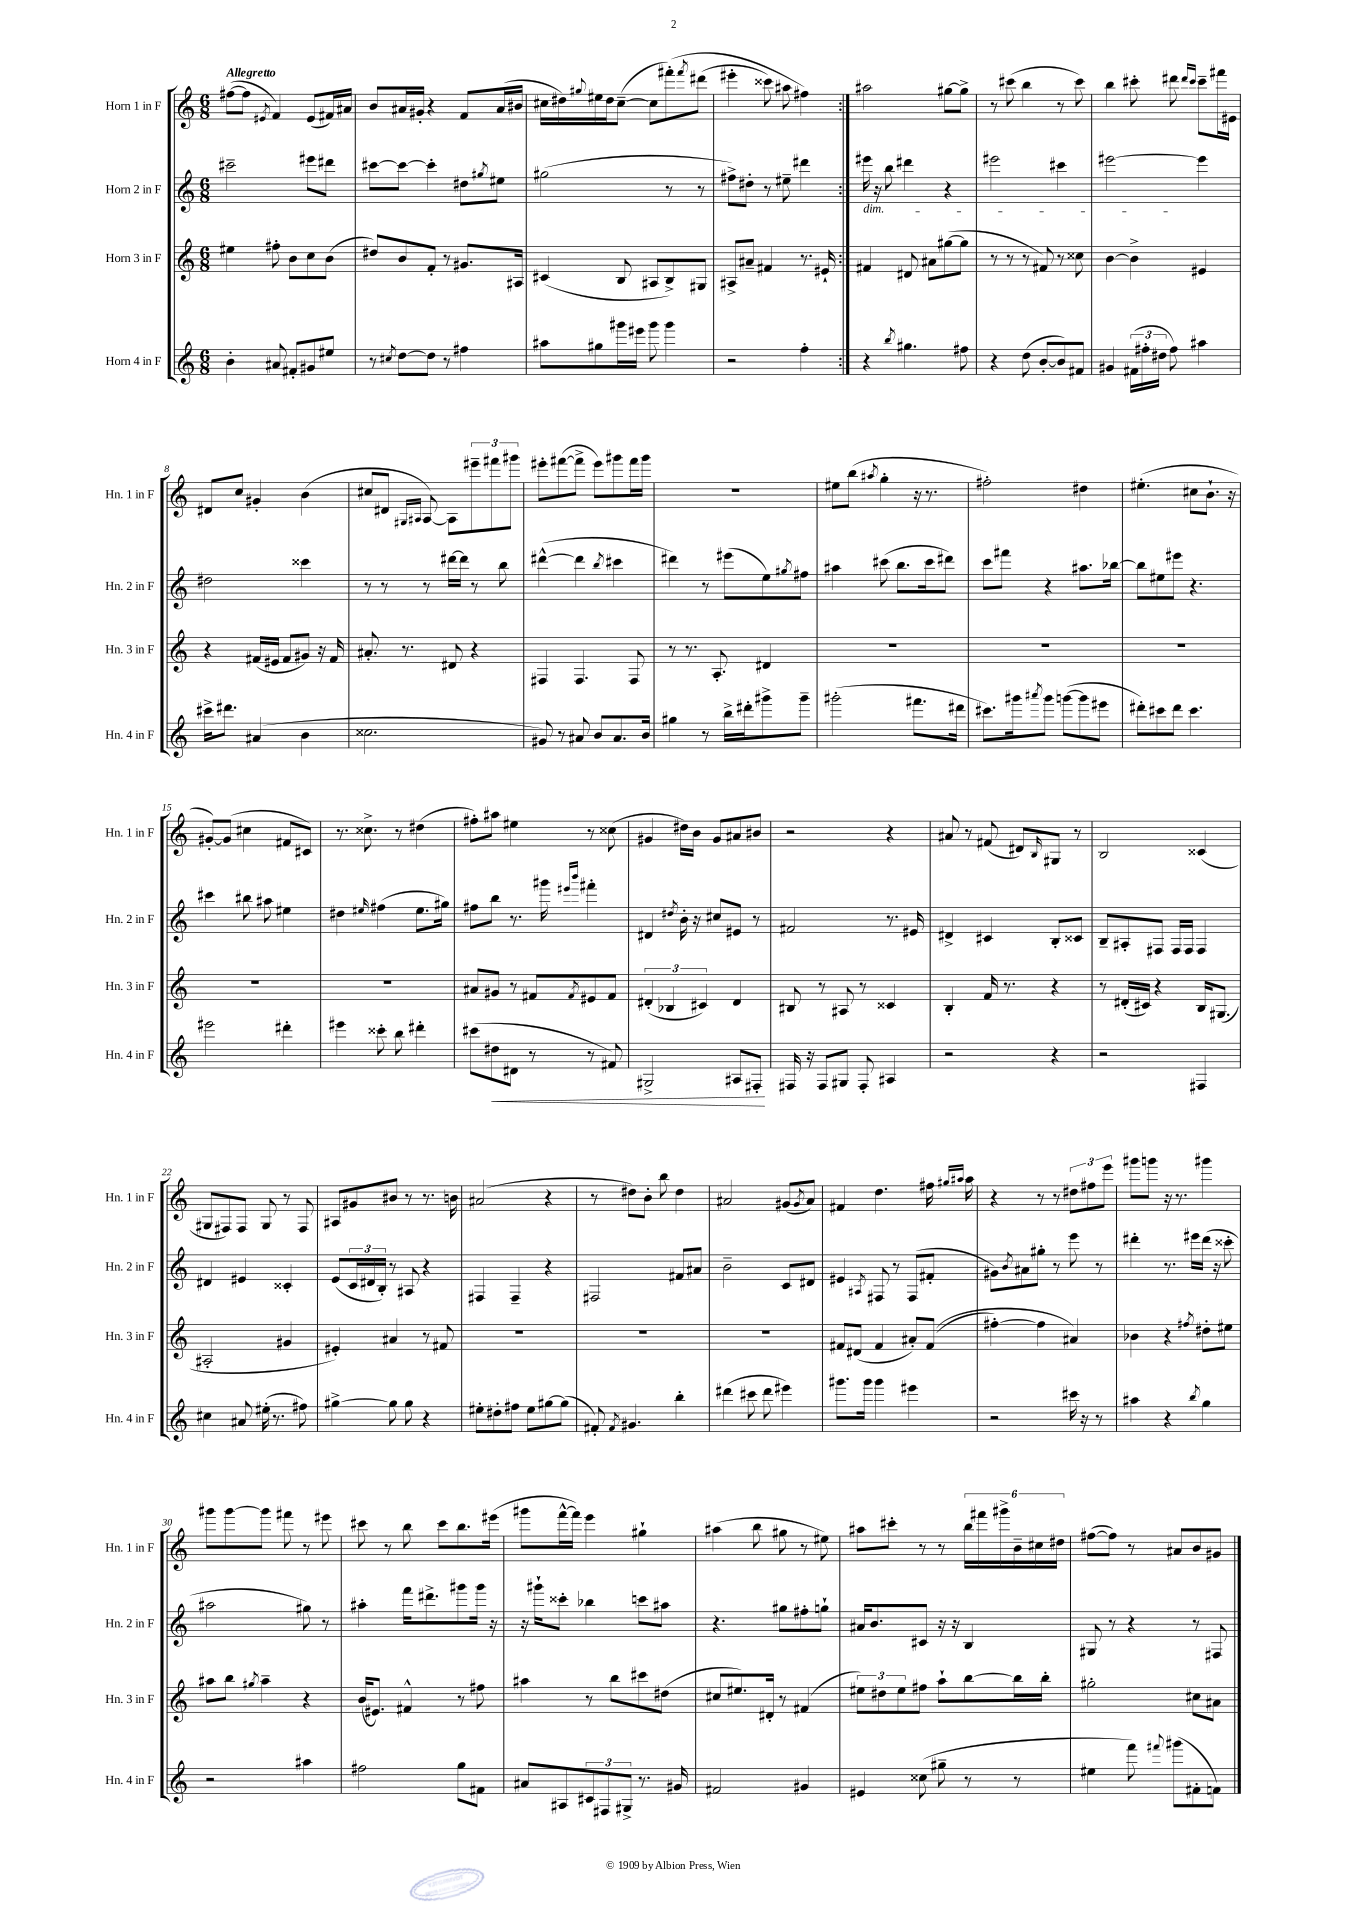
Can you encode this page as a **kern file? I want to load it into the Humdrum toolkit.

**kern	**kern	**kern	**kern
*staff4	*staff3	*staff2	*staff1
*clefG2	*clefG2	*clefG2	*clefG2
*k[]	*k[]	*k[]	*k[]
*M6/8	*M6/8	*M6/8	*M6/8
4b'\	4ee#\	2ccc#~\	([8ff#\L
.	.	.	8ff#\]J
.	.	.	8qe#/
8a#/	8ff#'\	.	4f/)
8f#'/L	8b\L	.	.
8g#/	8cc\	8eee#\L	(8e#/L
8ee#/J	(8b\J	8ddd#\J	16f#/L)
.	.	.	16a#/JJ
=	=	=	=
8r	8dd#/L)	[8ccc#\L	8b/L
8qcc#/	.	.	.
[8dd\L	8b/	8ccc#\_J	16a#/L
.	.	.	16g#'/JJ
8dd\]J	8f'/J	4ccc#'\]	4r
8r	8r	.	.
4ff#\	8.g#/L	8dd#\L	8f/L
.	.	8qgg#/	.
.	.	8ee#\J	(16a#/L
.	16A#/Jk	.	16b#/JJ
=	=	=	=
8aa#\L	(4c#/	(2gg#\	16cc#\LL
.	.	.	16dd#\)
.	.	.	8qqgg#/
8gg#\	.	.	16ee#\
.	.	.	16dd#\J
16ggg#\L	8B/	.	([8cc#~\J
16eee#\JJ	.	.	.
8ggg#\	8A#/L	.	8cc#\]L
4ggg#\	8B^/)	8r	&(8fff#'\)
.	.	.	8qfff#/
.	8G#/J	8r	(8ddd#\J
=	=	=	=
2r	8A#^/L	8ff#^\L)	4eee#'\
.	8a#~/J	8dd#'\J	.
.	4f#/	8r	8ccc##\)
.	.	8ee#~\	8aa#\
4ff'\	8.r	4ddd#\	4ff#\&)
.	16e#`/	.	.
=:|!	=:|!	=:|!	=:|!
4r	4f#/	16eee#\	2aa#\
.	.	16r	.
.	.	8bb\	.
8qbb/	.	.	.
4.gg#\	8d#/	4ddd#\	.
.	8a#\L	.	.
.	([8gg#\	4r	[8gg#\L
8ff#\	8gg#\]J	.	8gg#^\]J
=	=	=	=
4r	8r	2eee#\	8r
.	8r	.	(8ccc#\
(8dd\	8r	.	4bb\
[8b'/L	8f#/)	.	.
8b/])	8r	4ccc#\	8r
8f#/J	8cc##\	.	8ccc#\)
=	=	=	=
4g#/	[4b\	[2eee#\	4bb\
(24f#\LL	4b^\]	.	8ccc#'\
24ff#'\	.	.	.
24dd#\JJ	.	.	.
8ff#\)	.	.	8ddd#\
.	.	.	16qqddd#/LL
.	.	.	16qqccc#/JJ
4aa#\	4e#/	4eee#\]	8ccc#~\L
.	.	.	16fff#\L
.	.	.	16e#\JJ
=	=	=	=
16ccc#^\LK	4r	2dd#\	8d#/L
8.ddd#\J	.	.	.
.	.	.	8cc/J
(4a#/	(16f#/LL	.	4g#'/
.	16e#/JJ	.	.
.	8f#/L	.	.
4b\	8g#/J)	4ccc##\	(4b\
.	16r	.	.
.	16f#/	.	.
=	=	=	=
2.cc##\	8.a#'/	8r	8cc#/L
.	.	8r	8d#/J
.	8.r	.	.
.	.	.	16qqG#/LL
.	.	.	16qqA#/JJ
.	.	8r	[8A#/)
.	8d#/	[16ddd#\LL	8A#\]L
.	.	16ddd#\]JJ	.
.	4r	8r	12eee#~\
.	.	.	12fff#\
.	.	8bb\	.
.	.	.	12ggg#\J
=	=	=	=
8g#/)	4F#/	([4ddd#^^\	8eee#'\L
8r	.	.	([8fff#\
8a#/	4.F#/	4ddd#\]	8fff#^\]J
8b/L	.	.	8eee#\L)
.	.	8qbb/	.
8.a#/	.	4ccc#\	8ggg#\
.	8F#/	.	16fff#\L
16b/Jk	.	.	16ggg#\JJ
=	=	=	=
4gg#\	8r	4ddd#\)	2.r
.	8.r	.	.
8r	.	8r	.
.	8.A'/	.	.
16bb^\LL	.	(8eee#\L	.
16ddd#'\J	.	.	.
8ggg#^\	4d#/	8ee\)	.
.	.	8qgg#/	.
8ggg#~\J	.	8ff#\J	.
=	=	=	=
(2ggg#'\	2.r	4aa#\	8ee#\L
.	.	.	(8bb\J
.	.	.	8qaa#/
.	.	(8ccc#\	4gg'\
.	.	8.bb\L	.
8.fff#\L	.	.	16r
.	.	16ccc#\k	8.r
.	.	8ddd#\J)	.
16ddd#\Jk	.	.	.
=	=	=	=
8.ccc#\L)	2.r	8ccc\L	2ff#'\)
.	.	8fff#\J	.
16ggg#\k	.	.	.
8qaaa#/	.	.	.
8ggg#\J	.	4r	.
([8ggg\L	.	.	.
8ggg\]	.	8.aa#\L	4dd#\
8eee#\J	.	.	.
.	.	[16bb-\Jk	.
=	=	=	=
8ddd#'\L)	2.r	8bb-\]L	(4.ee#'\
8ccc#\	.	8ee#\	.
8ddd#\J	.	8eee#\J	.
4.ccc#\	.	4.r	8cc#\L
.	.	.	8.b`\J
.	.	.	16r
=	=	=	=
2eee#\	2.r	4ccc#\	[8g#'/L)
.	.	.	(8g#/]J
.	.	8bb#\	4cc#\
.	.	8aa#\	.
4ddd#'\	.	4ee#\	8f#/L
.	.	.	8c#/J)
=	=	=	=
4eee#\	2.r	4dd#\	8.r
.	.	.	8.cc##^\
.	.	16qqee#/	.
8ccc##'\	.	(4ff#\	.
8bb\	.	.	8r
4ddd#'\	.	8.ee#\L	(4dd#\
.	.	16gg#\Jk)	.
=	=	=	=
(8ccc#\L	8a#/L	8ff#\L	8ff#'\L)
8dd#\	8g#/J	8bb\J	8aa#\J
8d#\J	8r	8.r	4ee#\
8r	8f#/L	.	.
.	.	16ggg#\	.
.	.	16qqeee#/LL	.
.	8qf#/	16qqbbb/JJ	.
8r	8e#/	4fff#'\	8r
8f#/)	8f#/J	.	(8cc##\
=	=	=	=
2G#^/	(6d#'/	4d#/	4g#/
.	6B-/	.	.
.	.	8qdd#/	.
.	.	16b'\	16dd#\LL)
.	.	16r	16b\JJ
.	6c#/)	.	.
.	.	8cc#/L	8g#/L
8A#/L	4d#/	8e#/J	8a#/
8F#'/J	.	8r	8b#/J
=	=	=	=
16F#/	8B#/	2f#/	2r
16r	.	.	.
8F#/L	8r	.	.
8G#/J	8A#/	.	.
8F#'/	8r	.	.
4A#/	4c##/	8.r	4r
.	.	16e#/	.
=	=	=	=
2r	4B'/	4d#^/	8a#/
.	.	.	8r
.	16f/	4c#/	(8f#/
.	8.r	.	.
.	.	.	8d#/L)
.	.	.	16qqB/
4r	4r	8B'/L	8G#/J
.	.	8c##/J	8r
=	=	=	=
2r	8r	8B~/L	2B/
.	(16d#'/LL	8A#'/	.
.	16c#/JJ)	.	.
.	4r	8F#/J	.
.	.	16F#/LL	.
.	.	16F#/JJ	.
4F#/	16B/LK	4F#/	(4c##/
.	(8.G#/J	.	.
=	=	=	=
4cc#\	2A#'/	4d#/	8G#/L
.	.	.	8F#/)
8a#/	.	4e#/	8F#/J
(16ee#'\	.	.	8G#/
8.r	.	.	.
.	4g#/	4c##'/	8r
8ff#\)	.	.	8F#/
=	=	=	=
[4gg#^\	4e#'/)	(8e/L	8A#/L
.	.	24c/L	8g#/
.	.	24d#/	.
.	.	24B'/JJ)	.
8gg#\]	4a#/	8r	8b#/J
8gg#\	.	8A#/	8r
4r	8r	4r	8.r
.	8f#/	.	.
.	.	.	16b\
=	=	=	=
8ee#'\L	2.r	4F#/	(2a#/
8dd#'\	.	.	.
8ff#\J	.	4F#~/	.
8ee#\L	.	.	.
[8gg#\	.	4r	4r
(8gg#\]J	.	.	.
=	=	=	=
8f#'/)	2.r	2F#/	8r
8qf#/	.	.	.
4.g#/	.	.	8dd#\L)
.	.	.	8b'\J
.	.	.	8bb\
4bb'\	.	8f#/L	4dd#\
.	.	8a#/J	.
=	=	=	=
(4ddd#\	2.r	2b~\	2a#/
8ccc#\	.	.	.
8ddd#\	.	.	.
4eee#\)	.	8c/L	(8g#/L
.	.	.	8qg#/
.	.	8d#/J	8a#/J)
=	=	=	=
8.ggg#\L	8f#/L	4e#/	4f#/
.	(8d#/J	.	.
16ggg#\Jk	.	.	.
.	.	8qA#/	.
4ggg#\	4f#/	8F#/	4.dd\
.	.	8r	.
4eee#\	8a#'/L)	(8F#/L	.
.	&((8f#/J	8f#'/J	16ff#\
.	.	.	16qqgg#/LL
.	.	.	16qqaa#/JJ
.	.	.	16aa#\
=	=	=	=
2r	[4ff#'\)	8g#\L)	4r
.	.	8qb/	.
.	.	8a#\	.
.	4ff#\]	8gg#'\J	8r
.	.	8r	8r
16ccc#\	4a#/&)	8eee\	12dd#\L
16r	.	.	.
.	.	.	12ff#\
8r	.	8r	.
.	.	.	12eee\J
=	=	=	=
4aa#\	4b-\	4ddd#'\	8ggg#\L
.	.	.	8ggg\J
4r	4r	8.r	16r
.	.	.	8.r
.	.	16eee#\LL	.
8qbb/	8qff#/	.	.
4gg\	8dd#'\L	(16ddd#\JJ	4ggg#\
.	.	16r	.
.	8ee#\J	8ccc##'\	.
=	=	=	=
2r	8aa#\L	2aa#\	8ggg#\L
.	8bb\J	.	[8ggg#\
.	8qgg#/	.	.
.	4aa#~\	.	8ggg#\]J
.	.	.	8fff#\
4aa#\	4r	8gg#\)	8r
.	.	8r	8eee#\
=	=	=	=
2ff#\	(16b/LK	4aa#'\	8ccc#\
.	8.e#/J)	.	.
.	.	.	8r
.	4f#^^/	16fff\LK	8bb\
.	.	8.ddd#^\	.
.	.	.	8ccc#\L
8gg\L	8r	8ggg#\	8.bb\
8f#\J	8ff#\	16ggg#\Jk	.
.	.	16r	(16eee#\Jk
=	=	=	=
8a#/L	4aa#\	16r	8ggg#\L
.	.	16ggg#`\LK	.
8A#/	.	8ccc##'\J	[16fff^^\L
.	.	.	16fff\]JJ)
12c#/	8r	4bb-\	4eee\
12F#/	.	.	.
.	8bb\L	.	.
12G#^/J	.	.	.
8.r	8ccc#\	8ccc\L	4gg#`\
.	(8dd#\J	8aa#\J	.
16g#/	.	.	.
=	=	=	=
2f#/	8cc#/L	4.r	(4aa#\
.	8.ee#/)	.	.
.	.	.	8bb\
.	16d#'/Jk	.	.
.	8r	8gg#\L	8gg#\
4g#/	(4f#/	8ff#'\	8r
.	.	8gg`\J	8ee#\)
=	=	=	=
4e#/	12ee#\L)	16a#/LK	8aa#\L
.	.	8.b/	.
.	12dd#\	.	.
.	.	.	8ccc#'\J
.	12ee#\	.	.
(8cc##\	8ff#\J	8c#/J	8r
8gg#~\	8aa`\L	16r	8r
.	.	16r	.
8r	[8bb\	4B/	24bb\LL
.	.	.	24fff#\
.	.	.	24ggg#^\
8r	16bb\]L	.	24b~\
.	.	.	24cc#\
.	16bb'\JJ	.	.
.	.	.	24dd#\JJ
=	=	=	=
4ee#\	2gg#'\	8G#/	([8ff#\L
.	.	8r	8ff#\]J)
8fff\)	.	4r	8r
8qqfff#/	.	.	.
(8ggg#\L	.	.	8a#/L
8f#'\	8cc#\L	8r	8b/
8f\J)	8a#\J	8F#/	8g#/J
==	==	==	==
*-	*-	*-	*-
